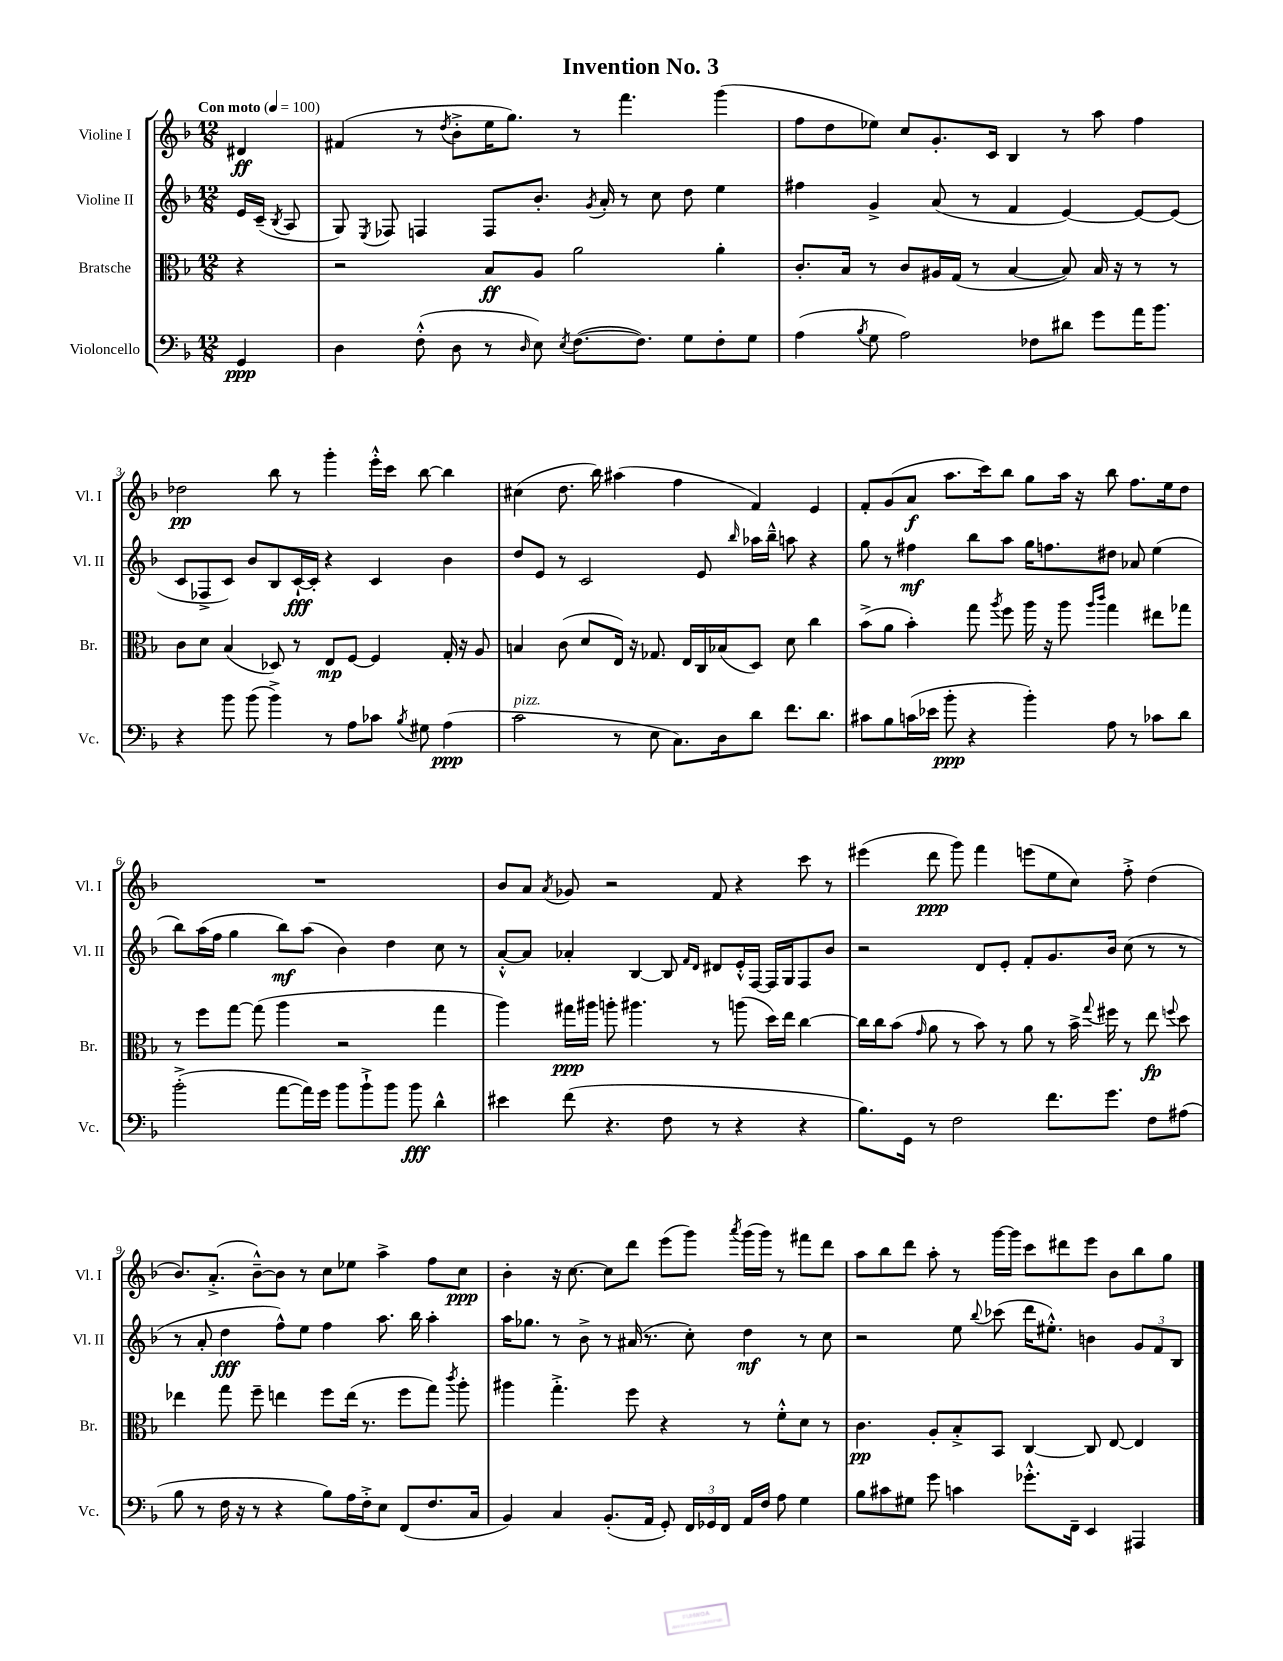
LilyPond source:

\header { title = "Invention No. 3" }
<<
\new StaffGroup <<
\new Staff = "s0" \with { instrumentName = "Violine I" shortInstrumentName = "Vl. I" } {
    \clef treble \key f \major \numericTimeSignature \time 12/8 \partial 4 \tempo "Con moto" 4 = 100
    \autoBeamOff dis'4\ff |
    fis'4( r8 \acciaccatura { d''8 } bes'8[-.-> e''16 g''8.]) r8 f'''4. g'''4( |
    f''8[ d''8 ees''8]) c''8[ g'8.-. c'16] bes4 r8 a''8 f''4 |
    des''2\pp bes''8 r8 g'''4-. e'''16[-.-^ c'''16] bes''8~ bes''4 |
    cis''4( d''8. bes''16) ais''4( f''4 f'4) e'4 |
    f'8[-. g'8( a'8]\f a''8.[ c'''16) bes''8] g''8[ a''16] r16 bes''8 f''8.[ e''16 d''8] |
    R1. |
    bes'8[ a'8] \acciaccatura { a'8 } ges'8 r2 f'8 r4 c'''8 r8 |
    eis'''4( d'''8\ppp g'''8) f'''4 e'''8[( e''8 c''8]) f''8-.-> d''4( |
    bes'8.[) a'8.]-.->( bes'8[~---^) bes'8] r8 c''8[ ees''8] a''4-> f''8[ c''8]\ppp |
    bes'4-. r16 c''8.~ c''8[ d'''8] e'''8[( g'''8]) \acciaccatura { a'''8 } g'''16[( g'''16]) r8 fis'''8[ d'''8] |
    a''8[ bes''8 d'''8] a''8-. r8 g'''16[~ g'''16] c'''8[ dis'''8 e'''8] bes'8[ bes''8 g''8] \bar "|." |
}
\new Staff = "s1" \with { instrumentName = "Violine II" shortInstrumentName = "Vl. II" } {
    \clef treble \key f \major \numericTimeSignature \time 12/8 \partial 4
    \autoBeamOff e'16[ c'16]--( \acciaccatura { bes8 } a8 |
    g8) \acciaccatura { e8 } fes8 f4 f8[ bes'8.]-. \acciaccatura { g'8 } a'16-. r8 c''8 d''8 e''4 |
    fis''4 g'4-> a'8( r8 f'4 e'4~) e'8[~ e'8]( |
    c'8[ fes8-> c'8]) bes'8[ bes8 c'16~-!\fff c'16]-. r4 c'4 bes'4 |
    d''8[ e'8] r8 c'2 e'8 \grace { bes''16 } aes''16[ bes''16]---^ a''8 r4 |
    g''8 r8 fis''4\mf bes''8[ a''8] g''16[ f''8. dis''8] aes'8 e''4( |
    bes''8[) a''16( f''16] g''4 bes''8[\mf) a''8]( bes'4) d''4 c''8 r8 |
    a'8[~-.-^ a'8] aes'4-. bes4~ bes8 \grace { f'16[ d'16] } dis'8[ e'16-.-^ f16]~ f16[ g16 f8 bes'8] |
    r2 d'8[ e'8]-. f'8[-. g'8. bes'16] c''8( r8 r8 |
    r8 a'8-. d''4\fff f''8[-^) e''8] f''4 a''8. bes''16 a''4-. |
    a''16[ ges''8.] r8 bes'8-> r8 ais'16( r8. c''8-.) d''4\mf r8 c''8 |
    r2 e''8 \appoggiatura { bes''8 } ces'''8( d'''16[ eis''8.]-.-^) b'4 \tuplet 3/2 { g'8[ f'8 bes8] } \bar "|." |
}
\new Staff = "s2" \with { instrumentName = "Bratsche" shortInstrumentName = "Br." } {
    \clef alto \key f \major \numericTimeSignature \time 12/8 \partial 4
    \autoBeamOff r4 |
    r2 bes8[\ff a8] a'2 a'4-. |
    c'8.[-. bes16] r8 c'8[ ais16 g16]( r8 bes4~ bes8) bes16 r16 r8 r8 |
    c'8[ d'8] bes4( des8) r8 e8[\mp f8]~ f4 g16-. r16 a8 |
    b4 c'8( d'8[ e16]) r16 ges8. e16[ c16 bes16( d8]) d'8 c''4 |
    bes'8[->( a'8] bes'4-.) g''8 \acciaccatura { a''8 } f''8 a''16 r16 a''8 \grace { a''16[ c'''16] } g''4 eis''8[ ges''8] |
    r8 f''8[ g''8]~ g''8( a''4 r2 g''4 |
    a''4) gis''16[\ppp ais''16] a''8-. ais''4. r8 a''8( d''16[) e''16] c''4~ |
    c''16[ c''16 bes'8]( \grace { g'16 } a'8 r8 bes'8) r8 a'8 r8 bes'16-> \appoggiatura { g''8 } fis''16 r8 e''8\fp \appoggiatura { f''8 } d''8 |
    ees''4 g''8 f''8-- e''4 f''8[ e''16]( r8. f''8[ g''8]) \acciaccatura { c'''8 } a''8-. |
    ais''4 g''4.-.-> f''8 r4 r8 f'8[-.-^ d'8] r8 |
    c'4.\pp a8[-. bes8-.-> bes,8] c4~ c8 e8~ e4 \bar "|." |
}
\new Staff = "s3" \with { instrumentName = "Violoncello" shortInstrumentName = "Vc." } {
    \clef bass \key f \major \numericTimeSignature \time 12/8 \partial 4
    \autoBeamOff g,4\ppp |
    d4 f8-.-^( d8 r8 \grace { d16 } e8) \acciaccatura { e8 } f8.[~( f8.]) g8[ f8-. g8] |
    a4( \acciaccatura { bes8 } g8 a2) fes8[ dis'8] g'8[ a'16 bes'8.] |
    r4 bes'8 bes'8( bes'4->) r8 a8[ ces'8] \acciaccatura { bes8 } gis8 a4\ppp( |
    c'2^\markup { \italic "pizz." } r8 e8 c8.[) d16 d'8] f'8.[ d'8.] |
    cis'8[ bes8 c'16( ees'16] bes'8-.\ppp r4 bes'4-.) a8 r8 ces'8[ d'8] |
    bes'2-.->( a'8[~ a'16) g'16] bes'8[ bes'8-!-> bes'8] bes'8\fff d'4-^ |
    eis'4 f'8( r4. f8 r8 r4 r4 |
    bes8.[) g,16] r8 f2 f'8.[ g'8.] f8[ ais8]( |
    bes8 r8 f16 r16 r8 r4 bes8[) a16 f16-.-> e8] f,8[( f8. c16] |
    bes,4) c4 bes,8.[-.( a,16] g,8-.) \tuplet 3/2 { f,16[ ges,16 f,16] } a,16[ f16] a8 g4 |
    bes8[ cis'8 gis8] g'8 c'4 ges'8.[-.-^ f,16]-- e,4 ais,,4 \bar "|." |
}
>>
>>
